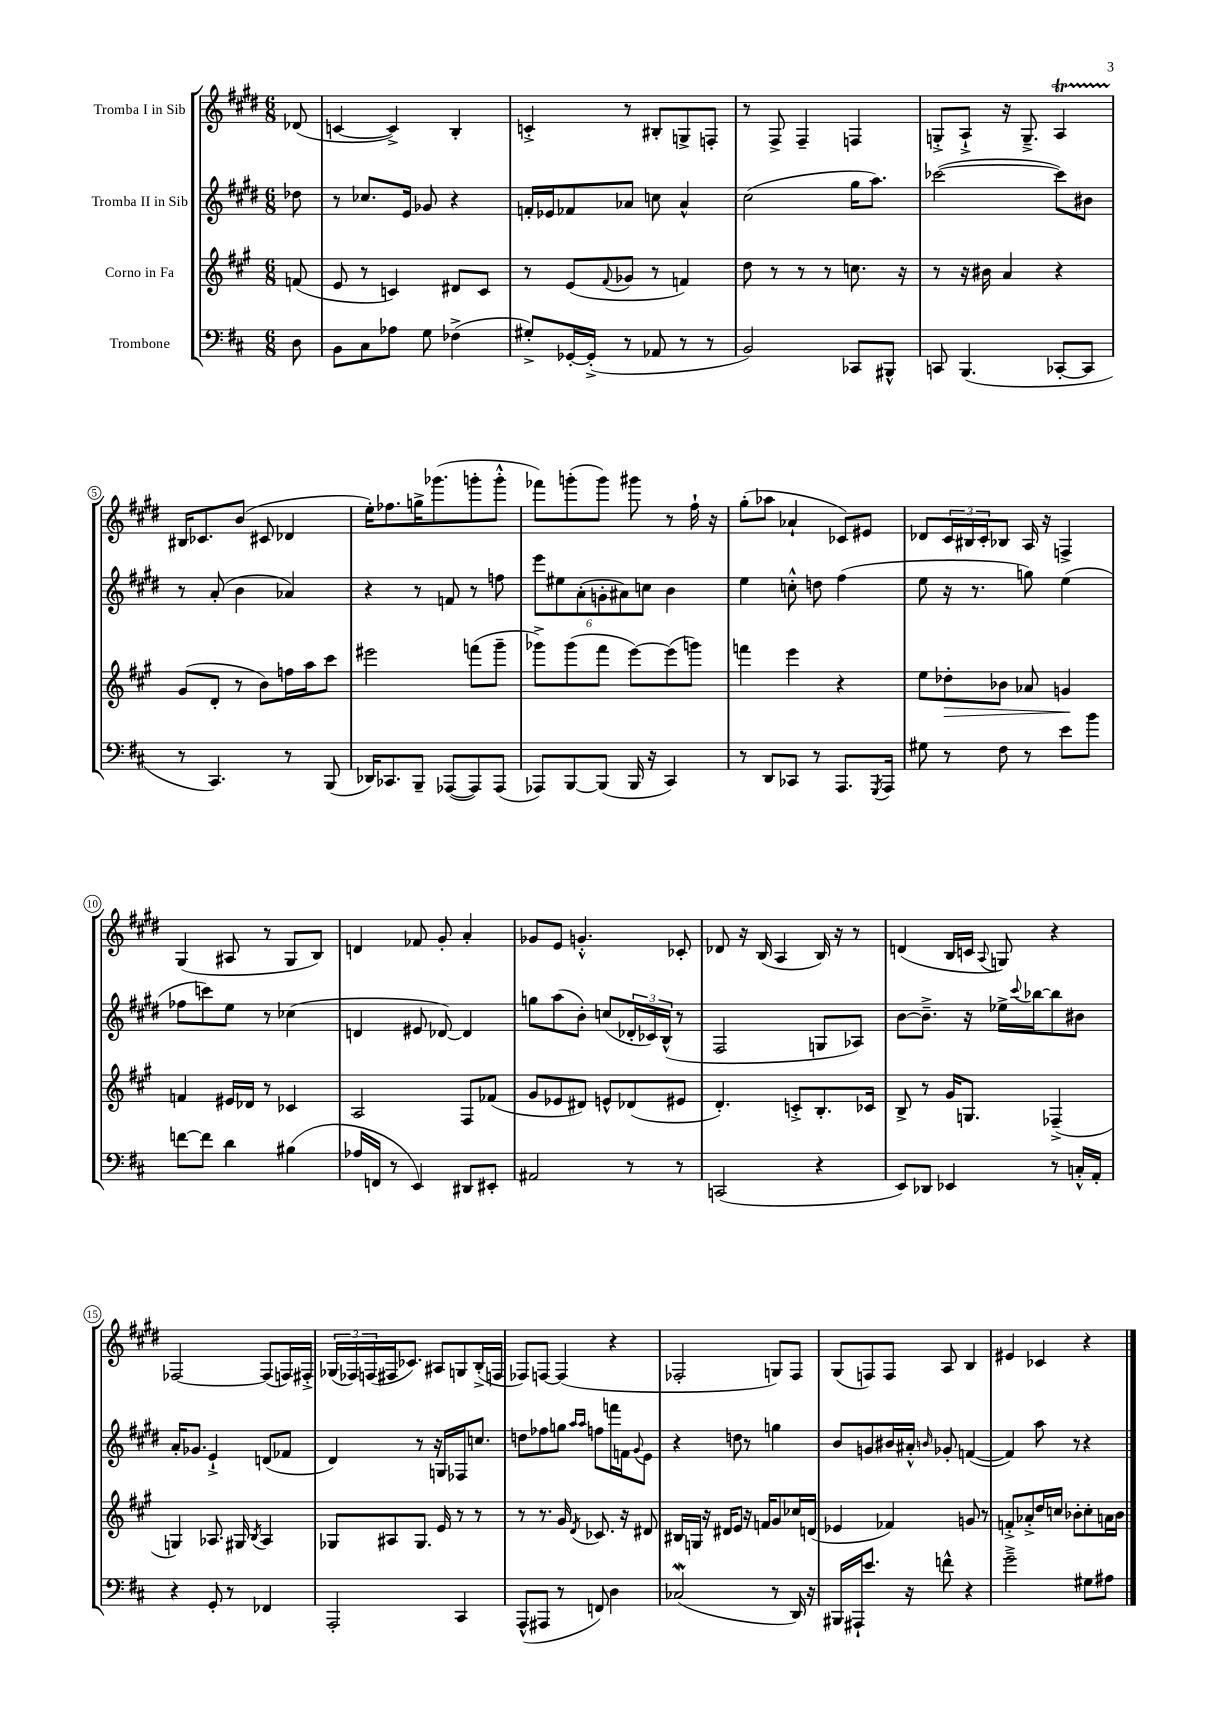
<<
\new StaffGroup <<
\new Staff = "s0" \with { instrumentName = "Tromba I in Sib" } {
    \clef treble \key e \major \numericTimeSignature \time 6/8 \partial 8
    des'8( |
    c'4~ c'4->) b4-. |
    c'4-.-> r8 bis8-. g8-> f8-. |
    r8 fis8-> fis4-- f4 |
    g8-.-> a8-!-> r16 g8.---> a4\startTrillSpan |
    bis16\stopTrillSpan ces'8. b'8( cis'8 des'4 |
    e''16-.) fes''8. g''16-> ges'''8.( g'''8-. g'''8-.-^ |
    fes'''8) g'''8-.( g'''8) gis'''8 r8 fis''16-! r16 |
    gis''8-.( aes''8 aes'4-! ces'8) eis'8 |
    des'8 \tuplet 3/2 { cis'16 bis16 cis'16-. } bes8 a16 r16 f4-> |
    gis4( ais8 r8 gis8 b8) |
    d'4 fes'8 gis'8-. a'4-. |
    ges'8 e'8 g'4.-.-^ ces'8-. |
    des'8 r16 b16( a4 b16) r16 r8 |
    d'4( b16 c'16 \appoggiatura { a8 } g8) r4 |
    fes2~ fes8( f16) fis16-.-> |
    \tuplet 3/2 { ges16( fes16) f16( } fis16 ces'8.) ais8 g8 b16-.->( f16 |
    fes8) f8~ f4( r4 |
    fes2-. g8) fes8 |
    gis8( f8) f8 a8 b4 |
    eis'4 ces'4 r4 \bar "|." |
}
\new Staff = "s1" \with { instrumentName = "Tromba II in Sib" } {
    \clef treble \key e \major \numericTimeSignature \time 6/8 \partial 8
    des''8 |
    r8 ces''8. e'16 ges'8 r4 |
    f'16-. ees'16 fes'8 aes'8 c''8 aes'4-^ |
    cis''2( gis''16 a''8.) |
    ces'''2~( ces'''8) bis'8 |
    r8 a'8-.( b'4 aes'4) |
    r4 r8 f'8 r8 f''8 |
    \tuplet 6/4 { e'''8 eis''8 a'8-.( g'8-. ais'8) c''8 } b'4 |
    e''4 c''8-.-^ d''8 fis''4( |
    e''8 r16 r8. g''8) e''4( |
    fes''8 c'''8) e''8 r8 ces''4( |
    d'4 eis'8 des'8~) des'4 |
    g''8 a''8( b'8-.) c''8( \tuplet 3/2 { des'16-. ces'16) b16-^( } r8 |
    fis2 g8 aes8) |
    b'8~ b'8.---> r16 ees''16-> \appoggiatura { cis'''8 } bes''16~ bes''8 bis'8 |
    a'16-. ges'8. e'4-!-> d'8( fes'8 |
    dis'4) r8 r16 g16 fes16 c''8. |
    d''8 fes''8 g''8 \grace { a''16 a''16 } f''8 f'''16 f'16 \appoggiatura { gis'8 } e'8 |
    r4 d''8 r8 g''4 |
    b'8 g'8 bis'16 ais'16-.-^ \grace { b'16 } ges'8-. f'4~( |
    f'4) a''8 r8 r4 \bar "|." |
}
\new Staff = "s2" \with { instrumentName = "Corno in Fa" } {
    \clef treble \key a \major \numericTimeSignature \time 6/8 \partial 8
    f'8( |
    e'8 r8 c'4) dis'8 c'8 |
    r8 e'8( \appoggiatura { fis'8 } ges'8 r8 f'4) |
    d''8 r8 r8 r8 c''8. r16 |
    r8 r16 bis'16 a'4 r4 |
    gis'8( d'8-. r8 b'8) f''16 a''16 cis'''8 |
    eis'''2 f'''8( gis'''8-- |
    ges'''8->) ges'''8( fis'''8 e'''8~) e'''8( g'''8) |
    f'''4 e'''4 r4 |
    e''8 des''8-.\> bes'8 aes'8 g'4\! |
    f'4 eis'16 des'16 r8 ces'4 |
    a2 fis8 fes'8( |
    gis'8 ees'8 dis'8) e'8-^ des'8( eis'8 |
    d'4.-.) c'8-.-> b8.-. ces'16 |
    b8-> r8 gis'16 g8. fes4--->( |
    g4) aes8. gis16 \acciaccatura { b8 } aes4 |
    ges8 ais8 ges8. e'16 r8 r8 |
    r8 r8. gis'16 \acciaccatura { d'8 } ces'8. r16 dis'8 |
    bis16 g16 r16 dis'16 e'8 r16 f'16 gis'8 ces''16 d'16( |
    ees'4 fes'4) g'8 r8 |
    f'8-.-> aes'8-.-> d''16 c''16 bes'8-. c''8-. a'16 bes'16 \bar "|." |
}
\new Staff = "s3" \with { instrumentName = "Trombone" } {
    \clef bass \key d \major \numericTimeSignature \time 6/8 \partial 8
    d8 |
    b,8 cis8 aes8 g8 fes4->( |
    gis8-.->) ges,16~-. ges,16-.->( r8 aes,8 r8 r8 |
    b,2) ces,8 bis,,8-^ |
    c,8 b,,4.( ces,8~-. ces,8 |
    r8 cis,4.) r8 b,,8( |
    des,16) ces,8. b,,8-- aes,,8~( aes,,8) aes,,8( |
    aes,,8) b,,8~ b,,8( b,,16 r16 cis,4) |
    r8 d,8 ces,8 r8 a,,8. \acciaccatura { g,,8 } a,,16 |
    gis8 r8 fis8 r8 e'8 b'8 |
    f'8~ f'8 d'4 bis4( |
    aes16 f,16 r8 e,4) dis,8 eis,8-. |
    ais,2 r8 r8 |
    c,2( r4 |
    e,8) des,8 ees,4 r8 c16-.-^ a,16-. |
    r4 g,8-. r8 fes,4 |
    a,,2-. cis,4 |
    a,,8-^( ais,,8 r8 f,8) d4 |
    ces2\mordent( r8 d,16) r16 |
    bis,,16 ais,,16-! e'8. r16 f'8-^ r4 |
    g'2---> gis8 ais8 \bar "|." |
}
>>
>>
\layout { \context { \Score \override BarNumber.stencil = #(make-stencil-circler 0.1 0.3 ly:text-interface::print) } }
